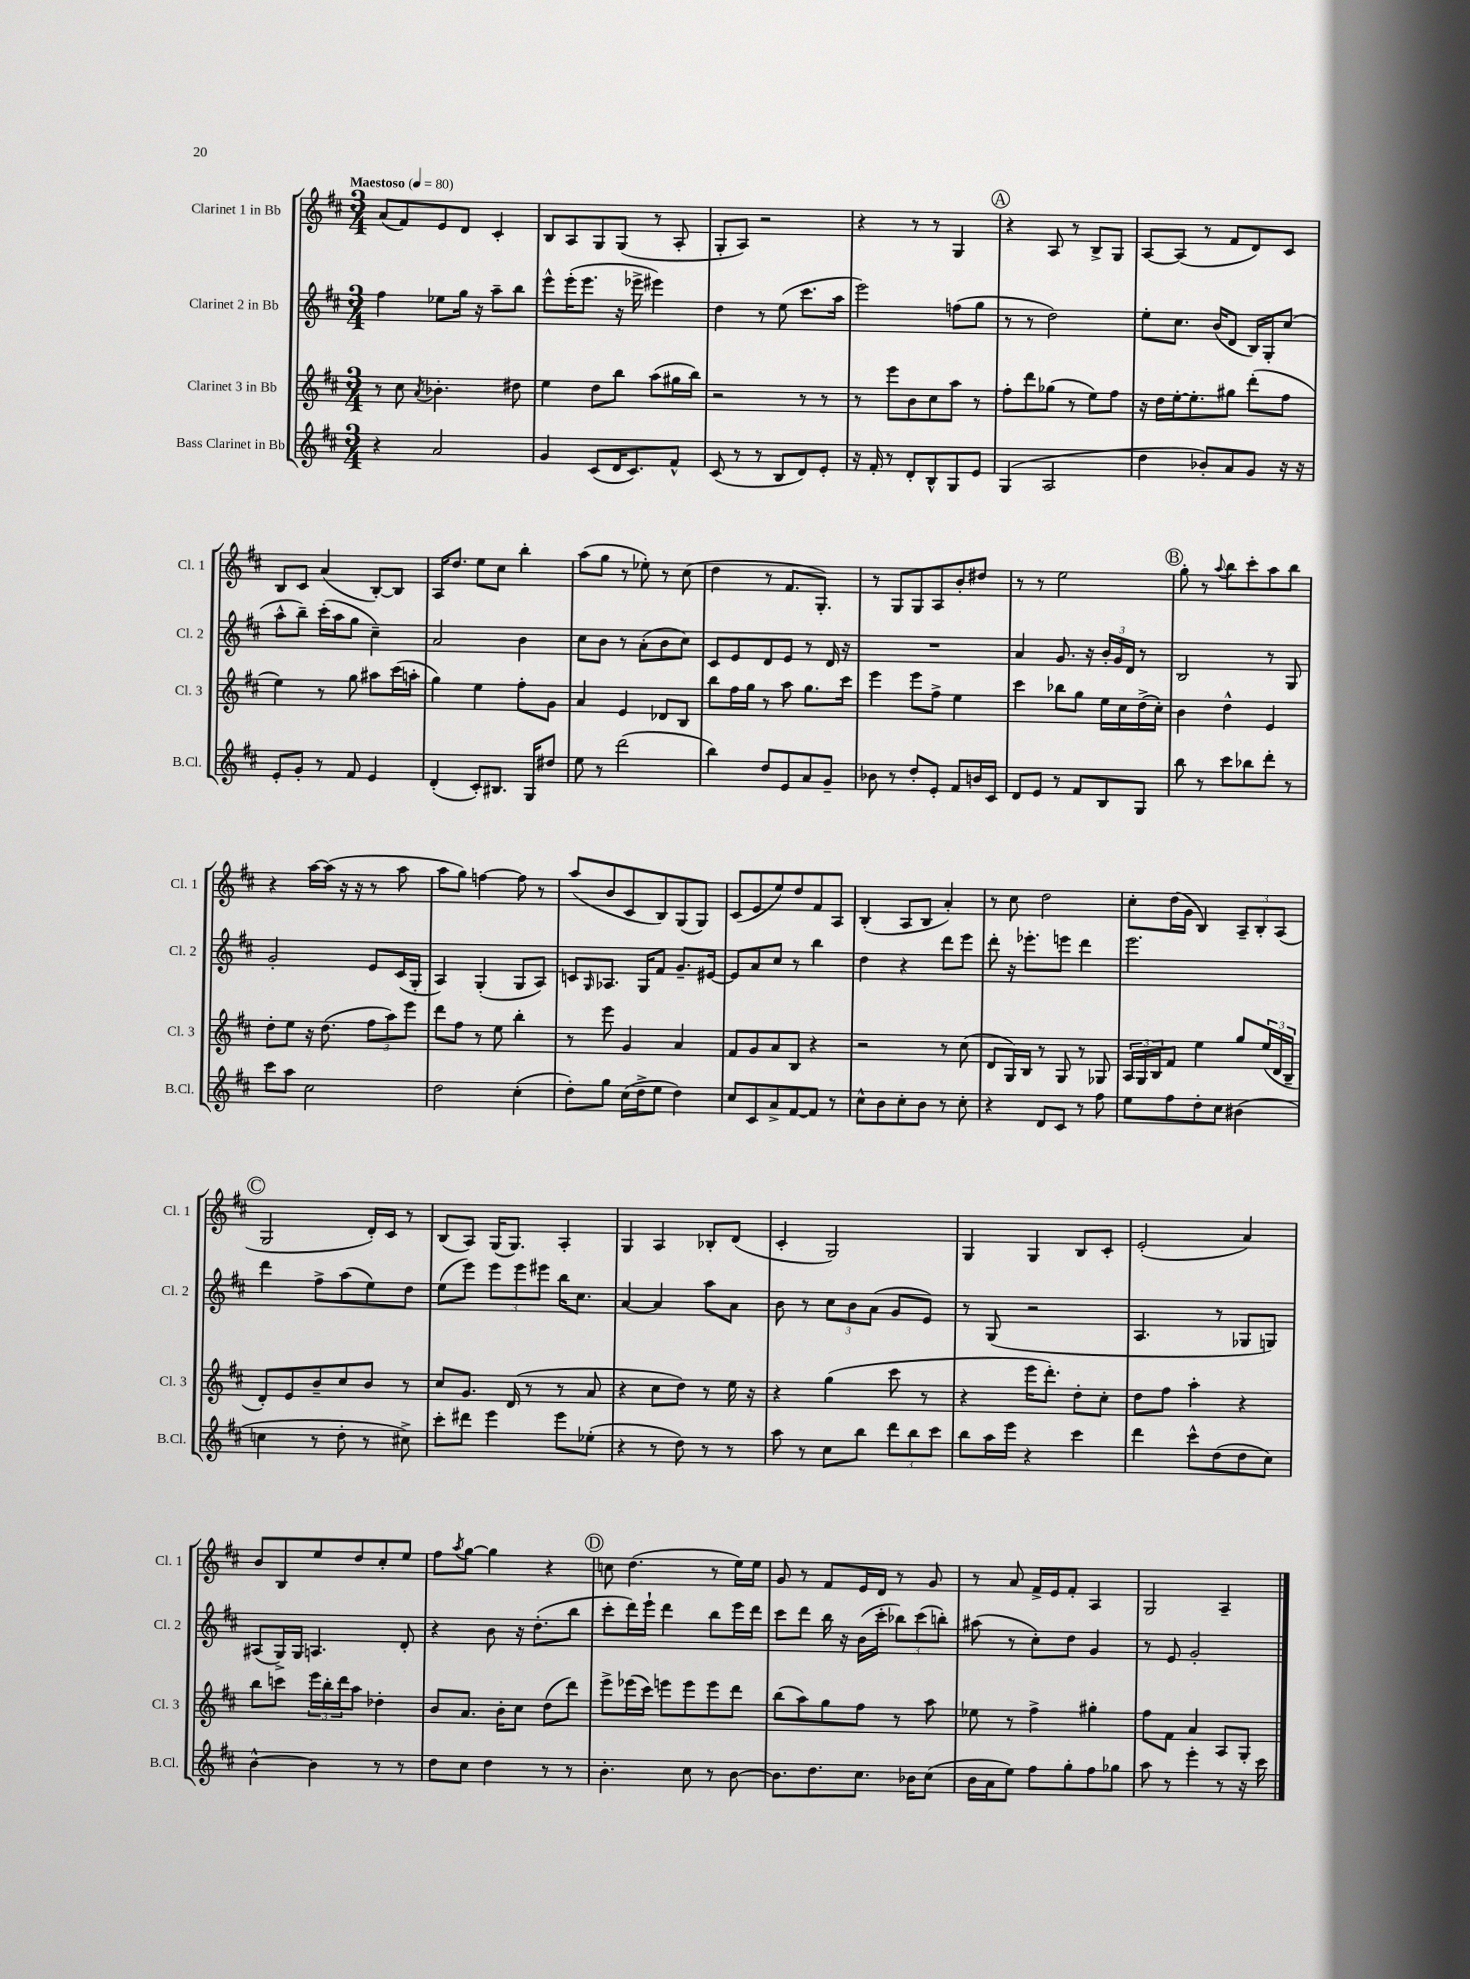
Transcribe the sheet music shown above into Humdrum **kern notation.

**kern	**kern	**kern	**kern
*staff4	*staff3	*staff2	*staff1
*clefG2	*clefG2	*clefG2	*clefG2
*k[f#c#]	*k[f#c#]	*k[f#c#]	*k[f#c#]
*M3/4	*M3/4	*M3/4	*M3/4
*MM80	*MM80	*MM80	*MM80
4r	8r	4ff#	(8a
.	8cc#	.	8f#)
.	8qa	.	.
2a	4.b-'	8ee-	8e
.	.	16gg	8d
.	.	16r	.
.	.	8aa~	4c#'
.	8dd#	8bb	.
=	=	=	=
4g	4ee	8eee^^	8B
.	.	(16eee'	8A
.	.	8.eee	.
(8c#	8dd	.	8G
16d	8bb	16r	(8G
8.c#)	.	16eee-^	.
.	(8aa	4eee#)	8r
8f#^^	16gg#	.	8A'
.	16bb)	.	.
=	=	=	=
(8c#	2r	4dd	8G'
8r	.	.	8A)
8r	.	8r	2r
8B	.	(8ee	.
8d)	8r	8.ccc#	.
8e'	8r	.	.
.	.	16aa	.
=	=	=	=
16r	8r	2eee)	4r
16f#'	.	.	.
8r	8eee	.	.
8d'	8b	.	8r
8B^^	8cc#	.	8r
8G	8aa	(8ff	4G
8e	8r	8gg	.
=	=	=	=
(4G	8ff#'	8r	4r
.	8ddd	8r	.
2A	(8gg-	2dd)	8A
.	8r	.	8r
.	8ee)	.	8B^
.	8ff#	.	8G
=	=	=	=
4dd	16r	8ee'	[8A
.	16dd	.	.
.	[16ee'	8.cc#	(8A]
.	8.ee']	.	.
8b-')	.	.	8r
.	.	(16b	.
8a	8gg#	8d	8f#
8g	(8ddd'	16B)	8d)
.	.	16G'	.
16r	8ff#	(8cc#	8c#
16r	.	.	.
=	=	=	=
8e'	4ee)	8aa^^	8B
8g'	.	8bb~)	8c#
8r	8r	(16ccc#'	(4a
.	.	16aa	.
8f#	8gg	8gg	.
4e	8aa#	4cc#~)	[8B')
.	(16ccc#	.	8B]
.	16aa'	.	.
=	=	=	=
(4d'	4gg)	2a	16A
.	.	.	8.dd
8c#')	4ee	.	8ee
8.B#	.	.	8cc#
.	8ff#'	4b	4bb'
16G	.	.	.
8dd#	8g	.	.
=	=	=	=
8ee	4a	8cc#	(8aa
8r	.	8b	8gg
(2ddd	4e	8r	8r
.	.	(8a'	8ee-')
.	8d-	8b	8r
.	8B	8cc#)	(8cc#
=	=	=	=
4bb)	8bb	8c#	4dd
.	16ff#	8e	.
.	16gg	.	.
8dd	8r	8d	8r
8e	8aa	8e	8.f#
8a	8.gg	8r	.
.	.	.	8.G')
8g~	.	16d	.
.	16ccc#	16r	.
=	=	=	=
8b-	4eee	2.r	8r
8r	.	.	8G
8dd'	8eee	.	8G
8e'	8ff#^	.	8A
8f#	4ee	.	8b'
16b	.	.	8dd#
16c#	.	.	.
=	=	=	=
8d	4ccc#	4a	8r
8e	.	.	8r
8r	8bb-	8.g	2ee
8f#	8gg	.	.
.	.	16r	.
8B	16ee	24b'	.
.	.	24g	.
.	16cc#	.	.
.	.	24d	.
8G	(16dd^	8r	.
.	16cc#')	.	.
=	=	=	=
8bb	4b	2B	8gg'
8r	.	.	8r
.	.	.	8qqaa
8ccc#	4dd^^	.	8bb
8bb-	.	.	8ccc#'
8ddd'	4e	8r	8aa
8r	.	8G	8bb
=	=	=	=
8ccc#	8dd'	2g'	4r
8aa	8ee	.	.
2cc#	16r	.	[16aa
.	(8.dd	.	(16aa]
.	.	.	16r
.	.	.	16r
.	12ff#	8e	8r
.	12aa)	.	.
.	.	(16c#	8aa
.	12eee	.	.
.	.	16G'	.
=	=	=	=
2dd	8ddd	4A)	8aa
.	8ff#	.	8gg)
.	8r	(4G'	[4ff
.	8ee	.	.
(4cc#'	4bb'	8G	8ff]
.	.	8A)	8r
=	=	=	=
8dd')	8r	8c	(8aa
.	.	16qqG	.
8gg	8eee	8.A-	8b
(16cc#	4g	.	8c#
16dd^	.	16G	.
8ee	.	8f#	8B)
4dd)	4a	8.g~	(8G
.	.	.	8G)
.	.	[16e#	.
=	=	=	=
8cc#	8f#	8e#]	(8c#
8c#	8g	8a	8e
8a^	8a	8cc#	8ee)
[8f#	8B	8r	8dd
8f#]	4r	4bb	8f#
8r	.	.	8A
=	=	=	=
8cc#^^	2r	4dd	(4B'
8b	.	.	.
8cc#'	.	4r	8A
8b	.	.	8B
8r	8r	8ddd	4a')
8cc#'	(8cc#	8eee	.
=	=	=	=
4r	8d	8ddd'	8r
.	16G)	16r	8cc#
.	16B	8.eee-'	.
8d	8r	.	2dd
8c#	8G	8eee	.
8r	8r	4ddd	.
8ff#	8G-	.	.
=	=	=	=
8ee	24A	2.eee	8cc#'
.	24G	.	.
.	24B	.	.
8ff#	8f#	.	(16dd
.	.	.	16g
8dd'	4ee	.	4B)
8cc#	.	.	.
(4b#	8gg	.	12A~
.	.	.	12B'
.	(24ee	.	.
.	24d	.	(12A
.	24B~	.	.
=	=	=	=
4cc	8d')	4ddd	2G
.	8e	.	.
8r	8b~	8ff#^	.
8dd'	8cc#	(8aa	.
8r	8b	8ee)	16d')
.	.	.	16c#
8cc#^)	8r	8dd	8r
=	=	=	=
8ccc#'	8cc#	(8ee	(8B
8ddd#	8.g	8eee)	8A)
4eee	.	12eee	(16G
.	(16d	.	8.G)
.	.	12eee	.
.	8r	.	.
.	.	12eee#	.
8eee	8r	16bb	4A'
.	.	8.cc#	.
(8ee-'	8a	.	.
=	=	=	=
4r	4r	[4a	4G
8r	8cc#	4a]	4A
8dd)	8dd)	.	.
8r	8r	8aa	8B-'
8r	16ee	8a	(8d
.	16r	.	.
=	=	=	=
8aa	4r	8b	4c#'
8r	.	8r	.
8cc#	(4gg	12cc#	2G)
.	.	12b	.
8bb	.	.	.
.	.	(12a	.
12ddd	8ccc#	8g	.
12bb	.	.	.
.	8r	8e)	.
12ccc#	.	.	.
=	=	=	=
8bb	4r	8r	4G
16aa	.	(8G	.
16eee	.	.	.
4r	16eee	2r	4G
.	8.ddd')	.	.
4ccc#	8dd'	.	8B
.	8cc#'	.	8c#'
=	=	=	=
4ddd	8dd	4.A	(2e'
.	8ff#	.	.
8ccc#^^	4aa'	.	.
(8dd	.	8r	.
8dd	4r	8G-	4a)
8cc#)	.	8G)	.
=	=	=	=
[4b^^	8bb	(8A#	8b
.	8ccc	16G^)	8B
.	.	16G	.
4b]	24eee	4.A	8ee
.	24bb'	.	.
.	24ddd	.	.
.	8aa	.	8dd
8r	4dd-'	.	8cc#'
8r	.	8d'	8ee
=	=	=	=
8dd	8b	4r	8ff#
.	.	.	8qaa
8cc#	8.a	.	[8gg
4dd	.	8b	4gg]
.	16b'	.	.
.	8cc#	16r	.
.	.	(8.dd'	.
8r	(8dd	.	4r
8r	8ddd)	8bb	.
=	=	=	=
4.b'	8eee^	8ccc#'	8cc
.	(16eee-	16ddd)	(4.dd
.	16ccc#)	16eee`	.
.	8eee	4ddd	.
8cc#	8eee	.	.
8r	8eee	8bb	8r
[8b	8ddd	16eee	16ee)
.	.	16ddd	16ee
=	=	=	=
8.b]	(8bb	8ccc#	8g
.	8aa)	8ddd	8r
8.dd	.	.	.
.	8gg	16bb	8f#
.	.	16r	.
8.cc#	8ff#	(16b	16e
.	.	16ccc#'	16d
.	8r	12bb-)	8r
16b-	.	.	.
.	.	(12ccc#	.
(8cc#	8aa	.	8g
.	.	12bb')	.
=	=	=	=
16b	8ee-	(8aa#	8r
16a	.	.	.
8ee)	8r	8r	8a
8ff#	4ff#^	8cc#')	16f#^
.	.	.	16e
8gg'	.	8dd	8f#'
8ff#	4gg#'	4g	4A
8gg-	.	.	.
=	=	=	=
8aa	8ff#	8r	2G
8r	8f#	8e	.
4eee'	4a	2g'	.
8r	8A	.	4A~
16r	8G'	.	.
16ccc#	.	.	.
==	==	==	==
*-	*-	*-	*-
